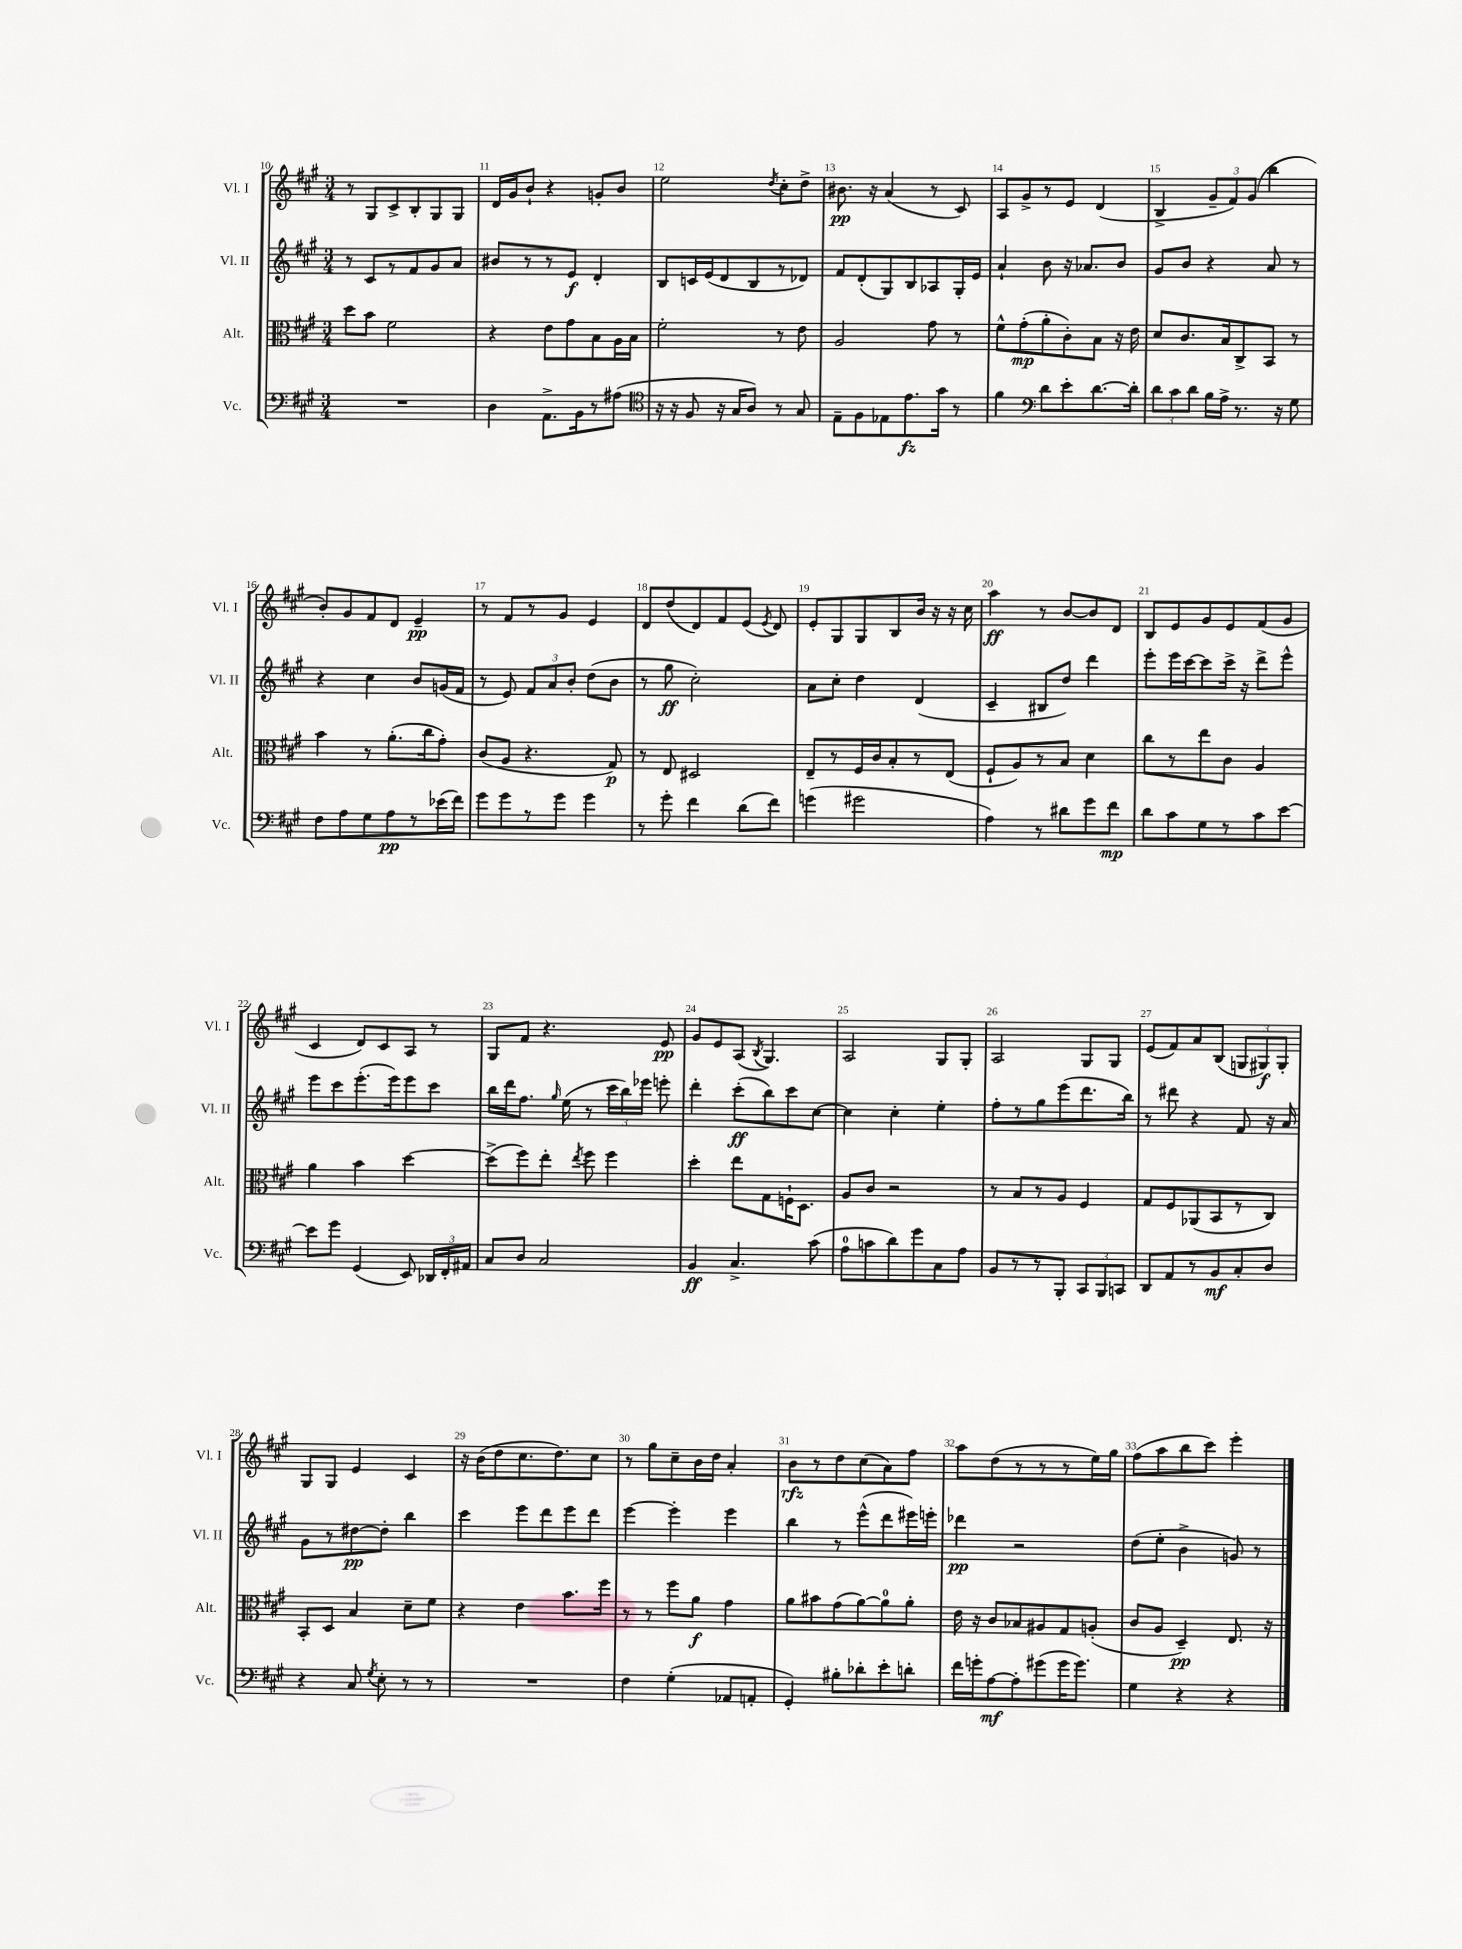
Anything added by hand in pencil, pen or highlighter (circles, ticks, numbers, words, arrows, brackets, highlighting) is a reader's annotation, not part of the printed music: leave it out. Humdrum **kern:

**kern	**kern	**kern	**kern
*staff4	*staff3	*staff2	*staff1
*clefF4	*clefC3	*clefG2	*clefG2
*k[f#c#g#]	*k[f#c#g#]	*k[f#c#g#]	*k[f#c#g#]
*M3/4	*M3/4	*M3/4	*M3/4
2.r	8dd	8r	8r
.	8b	8c#	8G#
.	2f#	8r	8c#^
.	.	8f#	8B'
.	.	8g#	8G#
.	.	8a	8G#
=	=	=	=
4D	4r	8b#	16d
.	.	.	16g#
.	.	8r	8b`
8.AA^	8e	8r	4r
.	8g#	8e	.
16BB	.	.	.
8r	8B	4d'	8g'
(8A#	16A	.	8b
.	16B	.	.
=	=	=	=
*clefC4	*	*	*
16r	2f#'	8B	2ee
16r	.	.	.
8F#	.	16c	.
.	.	(16e	.
16r	.	8d	.
16G#	.	.	.
8A)	.	8B	.
.	.	.	8qdd
8r	8r	8r	8cc#'
8G#	8e	8d-)	8dd^
=	=	=	=
8E~	2A	8f#	8.b#
8F#	.	(8d'	.
.	.	.	16r
8E-	.	8G#)	(4a
8.e	.	8B	.
.	8g#	8A-	8r
16g#	.	.	.
8r	8r	16G#'	8c#)
.	.	16e	.
=	=	=	=
4f#	8f#^^	4a`	8A
.	(8g#'	.	8g#^
*clefF4	*	*	*
8d	8a'	8b	8r
8e'	8c#')	16r	8e
.	.	8.a-	.
[8.d	8B	.	(4d
.	16r	8b	.
16d']	16e	.	.
=	=	=	=
12d	8d	8g#	4B^
12c#	.	.	.
.	8.c#	8b	.
12d	.	.	.
16B	.	4r	12g#~
16A^	16B	.	.
.	.	.	12f#)
8.r	8C#^	.	.
.	.	.	(12g#
.	8BB	8a	4bb
16r	.	.	.
8G#	8r	8r	.
=	=	=	=
8F#	4b	4r	8b')
8A	.	.	8g#
8G#	8r	4cc#	8f#
8A	(8.a'	.	8d
8r	.	8b	4e~
.	16cc#	.	.
(16e-	8g#')	(16g	.
16f#)	.	16f#	.
=	=	=	=
8g#	(8c#	8r	8r
8g#	8A	8e)	8f#
8r	4.r	12f#	8r
.	.	12a	.
8g#	.	.	8g#
.	.	12b'	.
4g#	.	(8dd	4e
.	8G#)	8b	.
=	=	=	=
8r	8r	8r	8d
8g#'	8E	8gg#	(8dd
4f#	2D#	2cc#')	8d)
.	.	.	8f#
(8d	.	.	(8e
.	.	.	8qe
8f#)	.	.	8d)
=	=	=	=
(4g	8E~	8a	8e'
.	8r	8cc#'	8G#
2g#	16F#	4dd	8G#
.	16c#	.	.
.	8B'	.	8B
.	8r	(4d	16b
.	.	.	16r
.	(8E	.	16r
.	.	.	16cc#
=	=	=	=
4A)	8F#`	4c#~	4aa
.	8A)	.	.
8r	8r	8B#	8r
8d#	8B	8dd)	[8b
8g#	4d	4ddd	8b]
8f#	.	.	8d
=	=	=	=
8d	8cc#	8eee'	8B
8c#	8r	16eee	8e
.	.	[16ccc#	.
8G#	8ee	8ccc#]	8g#
8r	8c#	16ccc#^	8e
.	.	16r	.
8c#	4A	8ddd^	(8f#
[8e	.	8eee^^	8g#
=	=	=	=
8e]	4a	8eee	4c#
8g#	.	8ccc#	.
(4GG#	4b	(8.eee'	8d)
.	.	.	8c#
.	.	16eee)	.
8EE)	[4dd	8eee	8A
24DD-	.	8ccc#	8r
24FF#'	.	.	.
24AA#	.	.	.
=	=	=	=
8C#	(8dd^]	16bb	8G#
.	.	16ddd	.
8D	8ff#)	8.ff#	8f#
2C#	8ee'	.	4.r
.	.	16qqgg#	.
.	.	(16ee	.
.	8qee	.	.
.	8ff#	8r	.
.	4ff#	24ccc#	.
.	.	24bb)	.
.	.	24eee-	.
.	.	8eee'	8e
=	=	=	=
4BB	4dd'	4ddd'	8g#
.	.	.	8e
4.C#^	8ee	(8ccc#'	(8A
.	.	.	8qB
.	8G#	8bb)	4.G#)
.	16F`	8ccc#	.
.	8.D	.	.
(8c#	.	[8cc#	.
=	=	=	=
8A	8A	4cc#]	2A
8c	8c#	.	.
8d)	2r	4cc#'	.
8g#	.	.	.
8C#	.	4ee'	8G#
8A	.	.	8G#'
=	=	=	=
8BB	8r	8ff#'	2A
8r	8B	8r	.
8r	8r	8gg#	.
8BBB'	8A	(8eee	.
12CC#	4F#	8.ddd	8G#
12BBB	.	.	.
.	.	.	8G#
12CC	.	.	.
.	.	16bb)	.
=	=	=	=
8DD	8G#	8r	(8e
8AA	8F#	8ddd#	8f#)
8r	(8AA-	4r	8a
8BB	8BB	.	(8B
8C#'	8r	8f#	12G
.	.	.	12G#)
8D	8C#)	16r	.
.	.	.	12G#'
.	.	16a	.
=	=	=	=
4r	8BB'	8g#	8G#
.	8D	8r	8G#
8C#	4B	[8dd#	4e
8qG#	.	.	.
8E'	.	8dd#']	.
8r	8d~	4bb	4c#
8r	8f#	.	.
=	=	=	=
2.r	4r	4ccc#	16r
.	.	.	(16b
.	.	.	8dd
.	4e	8eee	8.cc#
.	.	8ddd	.
.	.	.	8.dd)
.	8.b	8eee	.
.	.	8ddd	8cc#
.	16ff#	.	.
=	=	=	=
4F#	8r	[4eee	8r
.	8r	.	8gg#
(4G#'	8ff#	4eee']	8cc#~
.	8a	.	16b
.	.	.	16dd
8AA-	4g#	4eee	4a'
8AA'	.	.	.
=	=	=	=
4GG#')	8a	4bb	8b
.	8b#	.	8r
8B#'	(8g#	8r	8dd
8d-'	[8a)	(8eee^^	(8cc#
8e'	8a]	8ddd	8a)
8d'	8a'	16eee#)	8ff#
.	.	16eee'	.
=	=	=	=
16f#	16e	4ddd-	8aa
16g'	16r	.	.
[8A	8c#	.	(8dd
8A']	8B-	2r	8r
(8g#	8A#	.	8r
16g#	8G#	.	8r
8.g#)	.	.	.
.	(8A'	.	16ee)
.	.	.	16gg#
=	=	=	=
4G#	8c#	(8dd	(8ff#
.	8A	8ee'	8aa
4r	4D~)	4b^	8bb
.	.	.	8ccc#)
4r	8.E	8g)	4eee'
.	.	8r	.
.	16r	.	.
==	==	==	==
*-	*-	*-	*-
